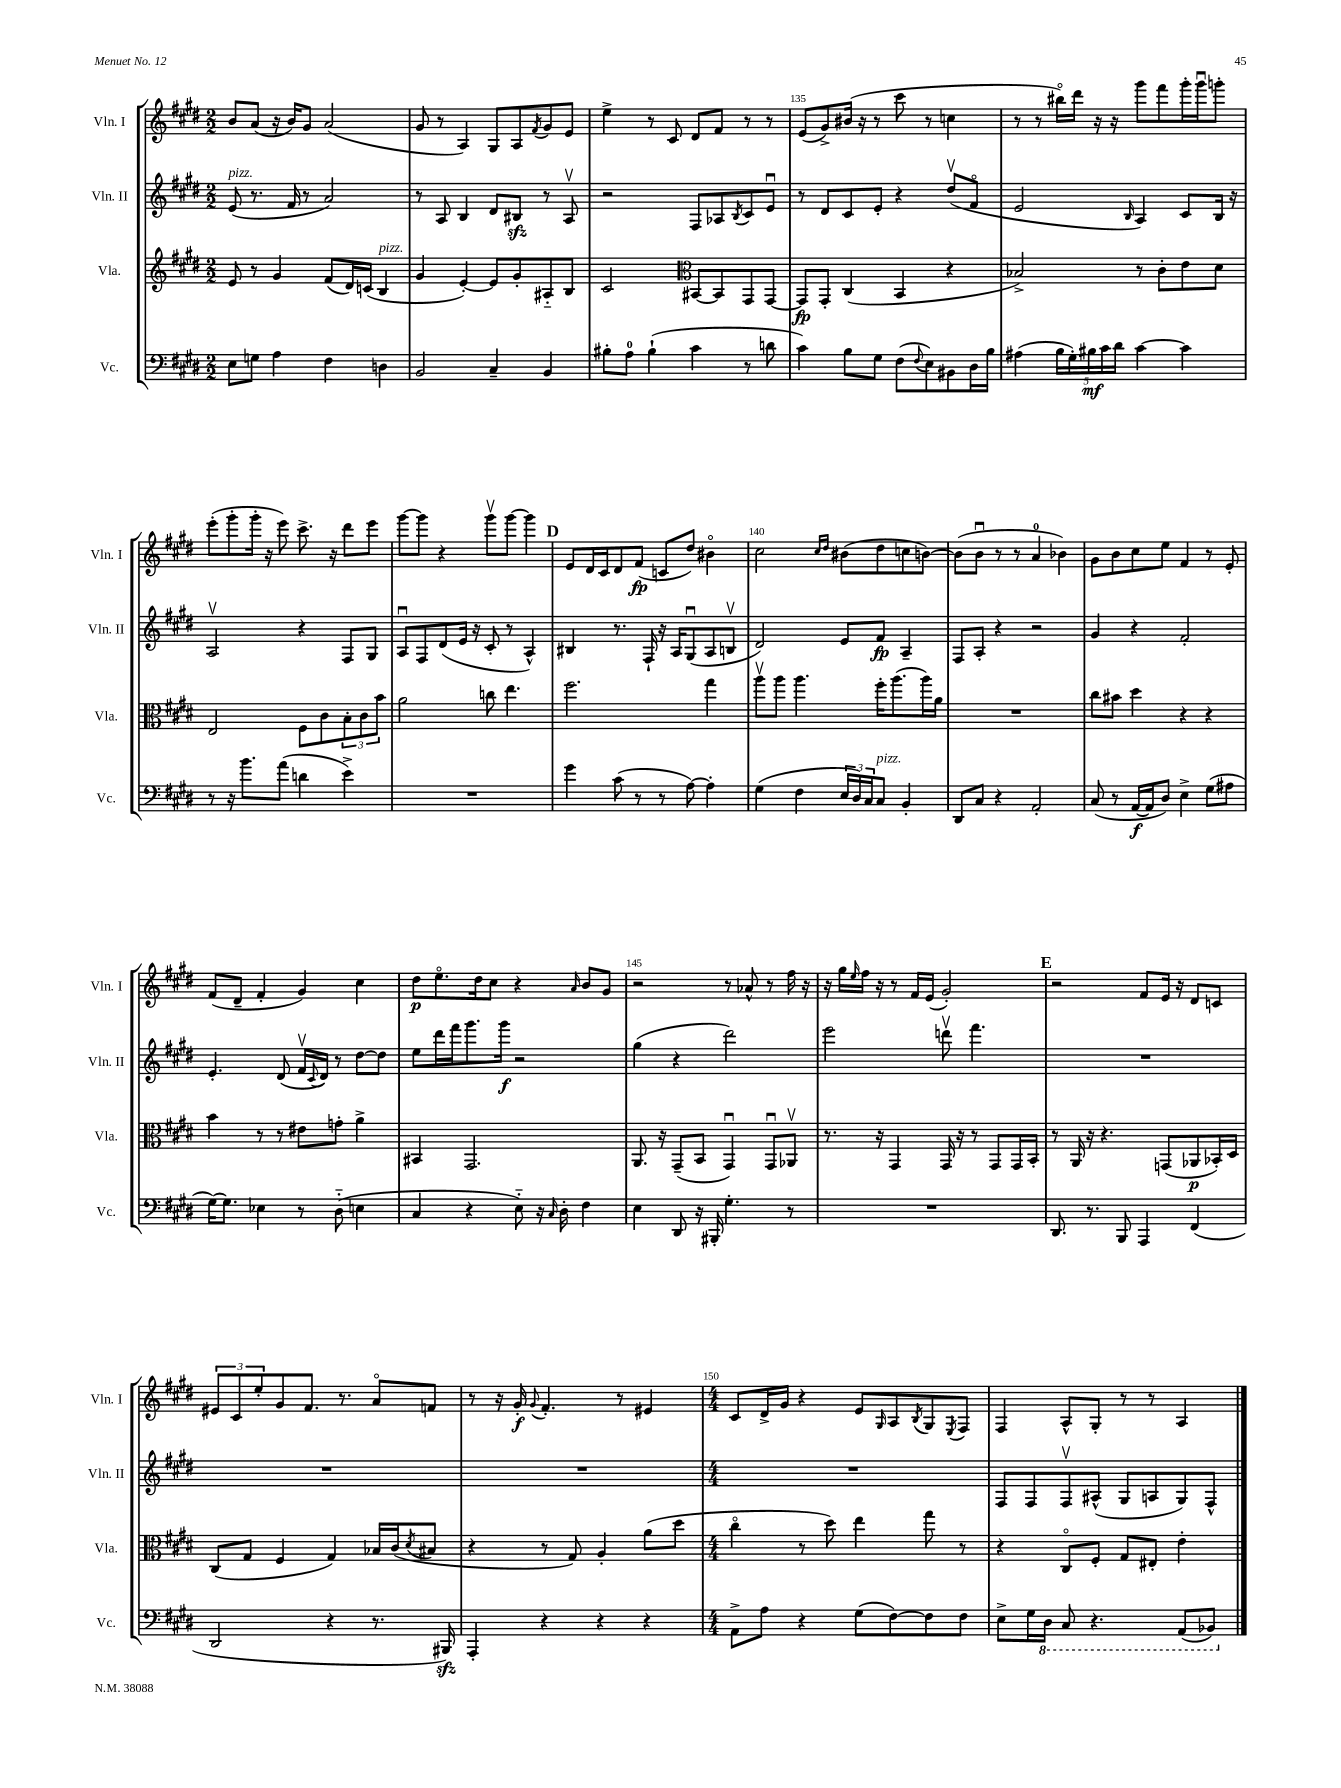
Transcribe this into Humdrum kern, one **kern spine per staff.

**kern	**kern	**kern	**kern
*staff4	*staff3	*staff2	*staff1
*clefF4	*clefG2	*clefG2	*clefG2
*k[f#c#g#d#]	*k[f#c#g#d#]	*k[f#c#g#d#]	*k[f#c#g#d#]
*M2/2	*M2/2	*M2/2	*M2/2
8E\L	8e/	(8e/	8b/L
8G\J	8r	8.r	(8a/J
4A\	4g#/	.	16r
.	.	16f#/	16b/LK)
.	.	8r	8g#/J
4F#\	(8f#/L	2a/)	(2a/
.	16d#/L)	.	.
.	(16c/JJ	.	.
4D\	4B/	.	.
=	=	=	=
2BB/	4g#/	8r	8g#/
.	.	8A/	8r
.	[4e'/)	4B/	4A/)
4C#~/	8e/]L	8d#/L	8G#/L
.	8g#'/	8B#/J	8A/
.	.	.	8qf#/
4BB/	8A#'~/	8r	8g#/
.	8B/J	8Av/	8e/J
=	=	=	=
8B#'\L	2c#/	2r	4ee^\
8A\J	.	.	.
(4B#`\	.	.	8r
.	.	.	8c#/
*	*clefC3	*	*
4c#\	[8BB#/L	8F#/L	8d#/L
.	8BB#/]	8A-/	8f#/J
.	.	8qB/	.
8r	8GG#/	8c#/	8r
8d\	[8GG#/J	8eu/J	8r
=	=	=	=
4c#\)	8GG#/]L	8r	(8e/L
.	8GG#'/J	8d#/L	8g#^/)
8B\L	(4C#/	8c#/	(16b#/Jk
.	.	.	16r
8G#\J	.	8e'/J	8r
(8F#\L	4BB/	4r	8ccc#\
8qqF#/	.	.	.
8E\)	.	.	8r
8BB#\	4r	(8dd#v/L	4cc\
16D#\L	.	8f#o/J	.
16B\JJ	.	.	.
=	=	=	=
(4A#\	2B-^/)	2e/	8r
.	.	.	8r
20B\LL	.	.	16bb#o\LL)
20G#'\)	.	.	.
.	.	.	16ddd#\JJ
20B#\	.	.	.
.	.	.	16r
20c#\	.	.	.
.	.	.	16r
20d#\JJ	.	.	.
.	.	16qqB/	.
[4c#\	8r	4A/)	8ggg#\L
.	8c#'\L	.	8fff#\
4c#\]	8e\	8c#/L	16ggg#'\L
.	.	.	16ggg#u\J
.	8d#\J	16B/Jk	8ggg'\J
.	.	16r	.
=	=	=	=
8r	2E/	2Av/	(8eee'\L
16r	.	.	8ggg#'\
8.b\L	.	.	.
.	.	.	16ggg#'\Jk
.	.	.	16r
(8a\J	.	.	8eee\)
4d\	8F#\L	4r	8.ccc#^\
.	8c#\	.	.
.	.	.	16r
4e^\)	12B'\	8F#/L	8ddd#\L
.	12c#\	.	.
.	.	8G#/J	8eee\J
.	12b\J	.	.
=	=	=	=
1r	2a\	8Au/L	[8ggg#\L
.	.	8F#/	8ggg#\]J
.	.	(8d#/	4r
.	.	16e/Jk	.
.	.	16r	.
.	8cc\	8c#'/	8ggg#v\L
.	4.ee\	8r	[8ggg#\J
.	.	4A^^/)	4ggg#\]
=	=	=	=
4g#\	2.ff#\	4B#/	8e/L
.	.	.	16d#/L
.	.	.	16c#/J
(8c#\	.	8.r	8d#/
8r	.	.	(8f#/J
.	.	16F#`/	.
8r	.	16r	8c/L
.	.	16A/LK	.
[8A\)	.	(8G#u/	8dd#/J)
4A'\]	4gg#\	8A/	4b#o\
.	.	8Bv/J	.
=	=	=	=
(4G#\	8aav\L	2d#/)	2cc#\
.	8aa\J	.	.
4F#\	4.aa\	.	.
.	.	.	16qqcc#/LL
.	.	.	16qqdd#/JJ
24E/LL	.	8e/L	(8b#\L
24D#/)	.	.	.
24C#/J	.	.	.
8C#/J	16ff#'\LK	8f#/J	8dd#\
.	(8.aa\	.	.
4BB'/	.	4A~/	8cc\
.	16aa\L)	.	[8b\J)
.	16a\JJ	.	.
=	=	=	=
8DD#/L	1r	8F#/L	(8b\]L
8C#/J	.	8A'/J	8bu\J
4r	.	4r	8r
.	.	.	8r
2AA'/	.	2r	4a/
.	.	.	4b-\)
=	=	=	=
(8C#/	8cc#\L	4g#/	8g#\L
8r	8b#\J	.	8b\
[16AA/LL	4dd#\	4r	8cc#\
16AA/]J	.	.	.
8D#/J)	.	.	8ee\J
4E^\	4r	2f#'/	4f#/
(8G#\L	4r	.	8r
8A#\J	.	.	8e'/
=	=	=	=
[16G#\LK)	4b\	4.e'/	(8f#/L
8.G#\]J	.	.	.
.	.	.	8d#~/J
4E-\	8r	.	4f#'/
.	8r	(8d#/	.
8r	8e#\L	16f#v/LL	4g#/)
.	.	8qqc#/	.
.	.	16d#/JJ)	.
(8D#'~\	8g'\J	8r	.
4E\	4a^\	[8dd#\L	4cc#\
.	.	8dd#\]J	.
=	=	=	=
4C#/	4BB#/	8ee\L	8dd#\L
.	.	16ddd#\L	8.eeo\
.	.	16fff#\J	.
4r	2.GG#/	8.ggg#\	.
.	.	.	16dd#\k
.	.	.	8cc#\J
.	.	16ggg#\Jk	.
8E'~\)	.	2r	4r
16r	.	.	.
16qqC#/	.	.	.
16D#'\	.	.	.
.	.	.	16qqa/
4F#\	.	.	8b/L
.	.	.	8g#/J
=	=	=	=
4E\	8.AA/	(4gg#\	2r
.	16r	.	.
8DD#/	(8GG#~/L	4r	.
16r	8BB/J	.	.
16BBB#'/	.	.	.
4.G#'\	4GG#u/)	2ddd#\)	8r
.	.	.	8a-^^/
.	8GG#u/L	.	8r
8r	8AA-v/J	.	16ff#\
.	.	.	16r
=	=	=	=
1r	8.r	2eee\	16r
.	.	.	16gg#\LL
.	.	.	16qqee/
.	.	.	16ff#\JJ
.	16r	.	16r
.	4GG#/	.	8r
.	.	.	16f#/LL
.	.	.	(16e/JJ
.	16GG#/	8dddv\	2g#'/)
.	16r	.	.
.	8r	4.fff#\	.
.	8GG#/L	.	.
.	16GG#/L	.	.
.	16BB'/JJ	.	.
=	=	=	=
8.DD#/	8r	1r	2r
.	16AA/	.	.
8.r	16r	.	.
.	4.r	.	.
8BBB/	.	.	.
4AAA/	.	.	8f#/L
.	(8GG/L	.	16e/Jk
.	.	.	16r
(4FF#/	8AA-/	.	8d#/L
.	16BB-'/L)	.	8c/J
.	16D#/JJ	.	.
=	=	=	=
2DD#/	(8C#/L	1r	12e#/L
.	.	.	12c#/
.	8G#/J	.	.
.	.	.	12ee'/
.	4F#/	.	8g#/
.	.	.	8.f#/J
4r	4G#/)	.	.
.	.	.	8.r
8.r	16B-/LL	.	8ao/L
.	(16c#/J	.	.
.	8qd#/	.	.
.	8B#/J	.	8f/J
16BBB#/)	.	.	.
=	=	=	=
4AAA'/	4r	1r	8r
.	.	.	16r
.	.	.	16g#'/
.	.	.	8qqg#/
4r	8r	.	4.f#'/
.	8G#/)	.	.
4r	4A'/	.	.
.	.	.	8r
4r	(8a\L	.	4e#/
.	8dd#\J	.	.
=	=	=	=
*M4/4	*M4/4	*M4/4	*M4/4
8AA^\L	4cc#o\	1r	8c#/L
8A\J	.	.	16d#^/L
.	.	.	16g#/JJ
4r	8r	.	4r
.	8dd#\)	.	.
(8G#\L	4ee\	.	8e/L
.	.	.	16qqG#/
[8F#\)	.	.	8A/
.	.	.	8qB/
8F#\]	8gg#\	.	8G#/
.	.	.	8qE/
8F#\J	8r	.	8F#/J
=	=	=	=
8E^\L	4r	8F#/L	4F#/
16G#\L	.	8F#/	.
16DD#\JJ	.	.	.
8CC#/	8C#o/L	8F#v/	8A^^/L
4.r	8F#'/J	(8A#^^/J	8G#'/J
.	8G#/L	8G#/L	8r
.	8E#'/J	8A/	8r
(8AAA/L	4e'\	8G#/)	4A/
8BBB-/J)	.	8F#^^/J	.
==	==	==	==
*-	*-	*-	*-
